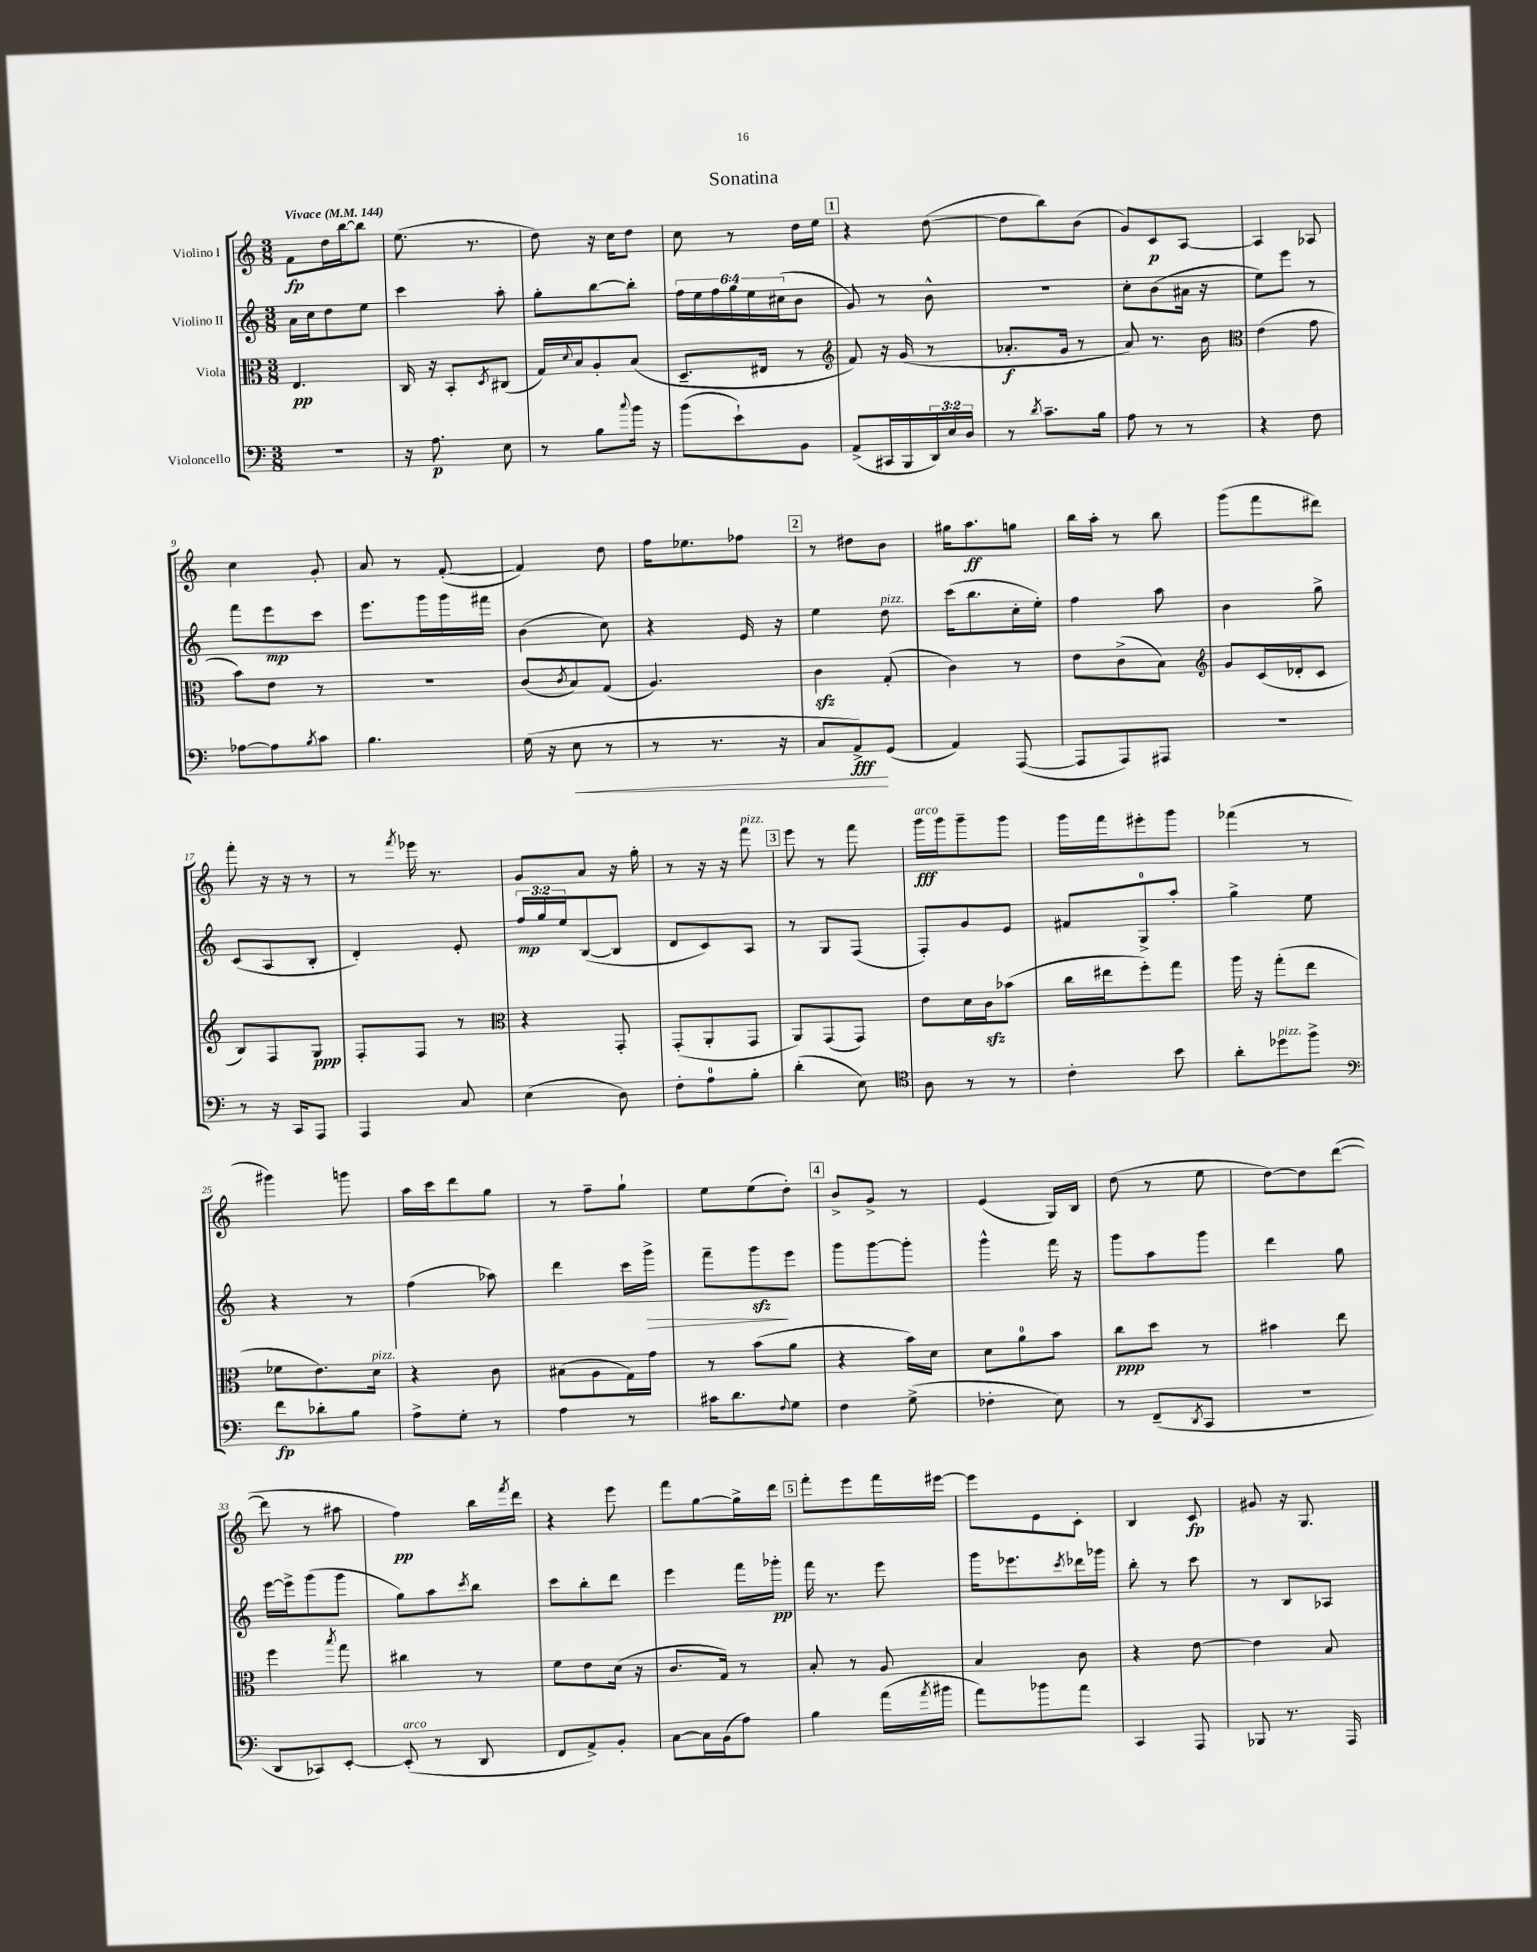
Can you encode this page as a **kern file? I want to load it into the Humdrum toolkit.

**kern	**dynam	**kern	**dynam	**kern	**dynam	**kern	**dynam
*part4	*part4	*part3	*part3	*part2	*part2	*part1	*part1
*staff4	*staff4	*staff3	*staff3	*staff2	*staff2	*staff1	*staff1
*I"Violoncello	*	*I"Viola	*	*I"Violino II	*	*I"Violino I	*
*clefF4	*	*clefC3	*	*clefG2	*	*clefG2	*
*k[]	*	*k[]	*	*k[]	*	*k[]	*
*M3/8	*	*M3/8	*	*M3/8	*	*M3/8	*
*MM144	*	*MM144	*	*MM144	*	*MM144	*
=1	=1	=1	=1	=1	=1	=1	=1
!	!	!	!	!	!	!LO:TX:a:B:t=Vivace	!
4.r	.	4.E/	pp	16a\LL	.	8f\L	fp
.	.	.	.	16cc\J	.	.	.
.	.	.	.	8dd\	.	16dd\L	.
.	.	.	.	.	.	[16bb\J	.
.	.	.	.	8ee\J	.	8bb\J]	.
=2	=2	=2	=2	=2	=2	=2	=2
16r	.	16C/	.	4ccc\	.	(8.ee\	.
8.A\	p	16r	.	.	.	.	.
.	.	8BB'/L	.	.	.	.	.
.	.	.	.	.	.	8.r	.
.	.	8qD/	.	.	.	.	.
8E\	.	(8C#X/J	.	8aa'\	.	.	.
=3	=3	=3	=3	=3	=3	=3	=3
8r	.	16G/LL)	.	8gg'\L	.	8dd\)	.
.	.	8qqd/	.	.	.	.	.
.	.	16B/J	.	.	.	.	.
8B\L	.	8A'/	.	[8bb\	.	16r	.
.	.	.	.	.	.	16cc\KL	.
8qqcc/	.	.	.	.	.	.	.
16b\Jk	.	(8B/J	.	8bb'\J]	.	8dd\J	.
16r	.	.	.	.	.	.	.
=4	=4	=4	=4	=4	=4	=4	=4
(8b\L	.	8.D~/L	.	24ff\LL	.	8cc\	.
.	.	.	.	24ee\	.	.	.
.	.	.	.	24ff\	.	.	.
8e`\)	.	.	.	24gg\	.	8r	.
.	.	.	.	24ee\	.	.	.
.	.	16E#X/Jk	.	.	.	.	.
.	.	.	.	(24cc#X\J	.	.	.
8BB\J	.	8r	.	8b\J	.	16dd\LL	.
.	.	.	.	.	.	16ee\JJ	.
!!LO:REH:place=s1:t=1
=5	=5	=5	=5	=5	=5	=5	=5
*	*	*clefG2	*	*	*	*	*
(8AA^/L	.	8f/)	.	8g/)	.	4r	.
16CC#X/L	.	16r	.	8r	.	.	.
16BBB/	.	(16g/	.	.	.	.	.
24DD/)	.	8r	.	8b^^\	.	([8dd\	.
24E/	.	.	.	.	.	.	.
24D/JJ	.	.	.	.	.	.	.
=6	=6	=6	=6	=6	=6	=6	=6
8r	.	8.a-X'/L	f	4.r	.	8dd\L]	.
8qd/	.	.	.	.	.	.	.
8.c~\L	.	.	.	.	.	8bb\)	.
.	.	16g/Jk	.	.	.	.	.
.	.	8r	.	.	.	(8b\J	.
16B\Jk	.	.	.	.	.	.	.
=7	=7	=7	=7	=7	=7	=7	=7
8A\	.	8a/)	.	8cc'\L	.	8g/L)	.
8r	.	8.r	.	(8b\	.	8c/	p
8r	.	.	.	16a#X\Jk	.	[8A/J	.
.	.	16b\	.	16r	.	.	.
=8	=8	=8	=8	=8	=8	=8	=8
*	*	*clefC3	*	*	*	*	*
4r	.	(4e\	.	8ee\L)	.	4A/]	.
.	.	.	.	8eee\J	.	.	.
8F\	.	8g\	.	8r	.	8A-X/	.
!!LO:LB:g=z
=9	=9	=9	=9	=9	=9	=9	=9
[8A-X\L	.	8b\L)	.	8fff\L	.	4cc\	.
8A-\]	.	8e\J	.	8eee\	mp	.	.
8qB/	.	.	.	.	.	.	.
8c\J	.	8r	.	8ccc\J	.	8g'/	.
=10	=10	=10	=10	=10	=10	=10	=10
4.B\	.	4.r	.	8.eee\L	.	8a/	.
.	.	.	.	.	.	8r	.
.	.	.	.	16ggg\L	.	.	.
.	.	.	.	16ggg\	.	([8f'/	.
.	.	.	.	16fff#X\JJ	.	.	.
=11	=11	=11	=11	=11	=11	=11	=11
(16G\	.	(8c/L	.	(4b\	.	4f/])	.
16r	.	.	.	.	.	.	.
.	.	8qc/	.	.	.	.	.
!	!LO:HP:b	!	!	!	!	!	!
8E\	<	8B/)	.	.	.	.	.
8r	.	(8G/J	.	8cc\)	.	8dd\	.
=12	=12	=12	=12	=12	=12	=12	=12
8r	.	4.A/)	.	4r	.	16ff\KL	.
.	.	.	.	.	.	8.ee-X\	.
8.r	.	.	.	.	.	.	.
.	.	.	.	16e/	.	8ff-X\J	.
16r	.	.	.	16r	.	.	.
!!LO:REH:place=s1:t=2
=13	=13	=13	=13	=13	=13	=13	=13
8C/L	.	4czz\	.	4ee\	.	8r	.
8AA^/)	fff	.	.	.	.	8dd#X\L	.
!	!	!	!	!LO:TX:a:i:t=pizz.	!	!	!
(8GG/J	[	(8G'/	.	8dd\	.	8b\J	.
=14	=14	=14	=14	=14	=14	=14	=14
4AA/)	.	4c\)	.	(16ccc\KL	.	16gg#X\KL	.
.	.	.	.	8.bb\	.	8.aa\	ff
([8AAA/	.	8r	.	16cc'\L	.	8ggn\J	.
.	.	.	.	16ee'\JJ)	.	.	.
=15	=15	=15	=15	=15	=15	=15	=15
8AAA/L]	.	8e\L	.	4ff\	.	16bb\LL	.
.	.	.	.	.	.	16aa'\JJ	.
8AAA/)	.	(8c^\	.	.	.	8r	.
8AAA#X/J	.	8B\J)	.	8aa\	.	8bb\	.
=16	=16	=16	=16	=16	=16	=16	=16
*	*	*clefG2	*	*	*	*	*
4.r	.	8g/L	.	4b\	.	(8ggg\L	.
.	.	(16c/L	.	.	.	8fff\	.
.	.	16d-X'/J	.	.	.	.	.
.	.	8c/J	.	8gg^\	.	8ddd#X\J)	.
!!LO:LB:g=z
=17	=17	=17	=17	=17	=17	=17	=17
8r	.	8B/L)	.	(8c/L	.	8fff'\	.
16r	.	8F/	.	8A/	.	16r	.
16CC/KL	.	.	.	.	.	16r	.
8AAA/J	.	8G/J	ppp	8B'/J	.	8r	.
=18	=18	=18	=18	=18	=18	=18	=18
4AAA/	.	8F'/L	.	4d'/)	.	8r	.
.	.	.	.	.	.	8qfff/	.
.	.	8F/J	.	.	.	16eee-X\	.
.	.	.	.	.	.	8.r	.
8C/	.	8r	.	8e'/	.	.	.
=19	=19	=19	=19	=19	=19	=19	=19
*	*	*clefC3	*	*	*	*	*
(4E\	.	4r	.	24ff/LL	mp	8g/L	.
.	.	.	.	24gg/	.	.	.
.	.	.	.	24ee/J	.	.	.
.	.	.	.	([8B/	.	8a/J	.
8D\)	.	8GG'/	.	8B/J]	.	16r	.
.	.	.	.	.	.	16gg'\	.
=20	=20	=20	=20	=20	=20	=20	=20
8F'\L	.	(8GG'/L	.	8d/L	.	8r	.
8A\	.	8AA'/	.	8c/)	.	16r	.
.	.	.	.	.	.	16r	.
!	!	!	!	!	!	!LO:TX:a:i:t=pizz.	!
8B'\J	.	8GG/J	.	8A/J	.	8fff\	.
!!LO:REH:place=s1:t=3
=21	=21	=21	=21	=21	=21	=21	=21
(4d'\	.	8AA/L)	.	8r	.	8eee\	.
.	.	(8GG/	.	8G/L	.	8r	.
8E\)	.	8GG/J)	.	(8F/J	.	8fff\	.
=22	=22	=22	=22	=22	=22	=22	=22
*clefC4	*	*	*	*	*	*	*
!	!	!	!	!	!	!LO:TX:a:i:t=arco	!
8A\	.	8e\L	.	8F'/L)	.	16ggg\LL	fff
.	.	.	.	.	.	16ggg\J	.
8r	.	16d\L	.	8g/	.	8ggg~\	.
.	.	16czz\J	.	.	.	.	.
8r	.	(8b-X\J	.	8e/J	.	8ggg\J	.
=23	=23	=23	=23	=23	=23	=23	=23
4c'\	.	16cc\LL	.	8f#X/L	.	16ggg\LL	.
.	.	16ee#X\J	.	.	.	16fff\J	.
.	.	8ff'\)	.	8G^/	.	8eee#X'\	.
8b\	.	8gg\J	.	8aa'/J	.	8ggg\J	.
=24	=24	=24	=24	=24	=24	=24	=24
8a'\L	.	16aa\	.	4gg^\	.	(4fff-X\	.
.	.	16r	.	.	.	.	.
!LO:TX:a:i:t=pizz.	!	!	!	!	!	!	!
8dd-X\	.	(8gg'\L	.	.	.	.	.
8ff^\J	.	8ee\J	.	8ee\	.	8r	.
!!LO:LB:g=z
=25	=25	=25	=25	=25	=25	=25	=25
*clefF4	*	*	*	*	*	*	*
8f\L	fp	8f-X\L	.	4r	.	4ggg#X\)	.
8d-X'\	.	8.e\)	.	.	.	.	.
8B\J	.	.	.	8r	.	8gggn\	.
!	!	!LO:TX:a:i:t=pizz.	!	!	!	!	!
.	.	16d\Jk	.	.	.	.	.
=26	=26	=26	=26	=26	=26	=26	=26
8A^\L	.	4r	.	(4ff\	.	16aa\LL	.
.	.	.	.	.	.	16ccc\J	.
8G'\J	.	.	.	.	.	8ddd\	.
8r	.	8c\	.	8aa-X\)	.	8gg\J	.
=27	=27	=27	=27	=27	=27	=27	=27
4A\	.	(8B#X\L	.	4ddd\	.	8r	.
.	.	8A\	.	.	.	8ff~\L	.
8r	.	16G\L)	.	16ccc\LL	.	8gg`\J	.
!	!	!	!	!	!LO:HP:b	!	!
.	.	16g\JJ	.	16ggg^\JJ	>	.	.
=28	=28	=28	=28	=28	=28	=28	=28
16c#X\KL	.	8r	.	8fff~\L	.	8ee\L	.
8.d\	.	.	.	.	.	.	.
.	.	(8b\L	.	8gggzz\	.	(8ee\	.
8qqF/	.	.	.	.	.	.	.
8G\J	.	8a\J	.	8eee\J	]	8dd'\J)	.
!!LO:REH:place=s1:t=4
=29	=29	=29	=29	=29	=29	=29	=29
4F\	.	4r	.	8ggg\L	.	8b^/L	.
.	.	.	.	[8ggg\	.	8g^/J	.
(8G^\	.	16b\LL)	.	8ggg'\J]	.	8r	.
.	.	16d\JJ	.	.	.	.	.
=30	=30	=30	=30	=30	=30	=30	=30
4F-X'\	.	8d\L	.	4ggg^^\	.	(4e/	.
.	.	8a\	.	.	.	.	.
8E\)	.	8b\J	.	16fff\	.	16G/LL)	.
.	.	.	.	16r	.	16B/JJ	.
=31	=31	=31	=31	=31	=31	=31	=31
8r	.	8cc\L	ppp	8ggg\L	.	(8dd\	.
(8FF~/L	.	8dd\J	.	8aa\	.	8r	.
8qDD/	.	.	.	.	.	.	.
8CC/J	.	8r	.	8ggg\J	.	8ee\	.
=32	=32	=32	=32	=32	=32	=32	=32
4.r	.	4b#X\	.	4ddd\	.	[8dd\L)	.
.	.	.	.	.	.	8dd\]	.
.	.	8ee\	.	8gg\	.	([8ddd\J	.
!!LO:LB:g=z
=33	=33	=33	=33	=33	=33	=33	=33
8DD/L	.	4ff\	.	[16eee\LL	.	8ddd\]	.
.	.	.	.	16eee^\J]	.	.	.
8CC-X/)	.	.	.	(8ggg\	.	8r	.
.	.	8qbb/	.	.	.	.	.
[8EE'/J	.	8gg\	.	8ggg\J	.	8aa#X\	.
=34	=34	=34	=34	=34	=34	=34	=34
!LO:TX:a:i:t=arco	!	!	!	!	!	!	!
(8EE'/]	.	4cc#X\	.	8gg\L)	.	4ff\)	pp
8r	.	.	.	8aa\	.	.	.
.	.	.	.	8qccc/	.	.	.
8DD/	.	8r	.	8bb\J	.	16bb\LL	.
.	.	.	.	.	.	8qfff/	.
.	.	.	.	.	.	16ddd\JJ	.
=35	=35	=35	=35	=35	=35	=35	=35
8FF/L	.	8f\L	.	8ccc\L	.	4r	.
8AA^/)	.	8e\	.	8bb'\	.	.	.
8BB'/J	.	(16d\Jk	.	8ddd\J	.	8eee\	.
.	.	16r	.	.	.	.	.
=36	=36	=36	=36	=36	=36	=36	=36
[8C\L	.	8.c/L	.	4eee\	.	8fff\L	.
16C\L]	.	.	.	.	.	[8gg\	.
(16BB\J	.	16G/Jk)	.	.	.	.	.
8A\J)	.	8r	.	16fff\LL	.	16gg^\L]	.
.	.	.	.	16ggg-X'\JJ	pp	16ddd\JJ	.
!!LO:REH:place=s1:t=5
=37	=37	=37	=37	=37	=37	=37	=37
4B\	.	8B'/	.	16fff\	.	8fff'\L	.
.	.	.	.	8.r	.	.	.
.	.	8r	.	.	.	8eee\	.
(16a\LL	.	8A/	.	8eee\	.	16fff\L	.
8qa/	.	.	.	.	.	.	.
16b#X\JJ	.	.	.	.	.	[16eee#X\JJ	.
=38	=38	=38	=38	=38	=38	=38	=38
8a\L)	.	4B/	.	16ggg\KL	.	8eee#\L]	.
.	.	.	.	8.eee-X\	.	.	.
8b-X\	.	.	.	.	.	8e\	.
.	.	.	.	8qccc/	.	.	.
8a\J	.	8c\	.	16ddd-X\L	.	8c'\J	.
.	.	.	.	16ggg-X\JJ	.	.	.
=39	=39	=39	=39	=39	=39	=39	=39
4CC/	.	4r	.	8bb'\	.	4B/	.
.	.	.	.	8r	.	.	.
8AAA/	.	[8e\	.	8ccc\	.	8c/	fp
=40	=40	=40	=40	=40	=40	=40	=40
8BBB-X/	.	4e\]	.	8r	.	8g#X/	.
8.r	.	.	.	8B/L	.	16r	.
.	.	.	.	.	.	8.G/	.
.	.	8B/	.	8A-X/J	.	.	.
16AAA/	.	.	.	.	.	.	.
==	==	==	==	==	==	==	==
*-	*-	*-	*-	*-	*-	*-	*-
